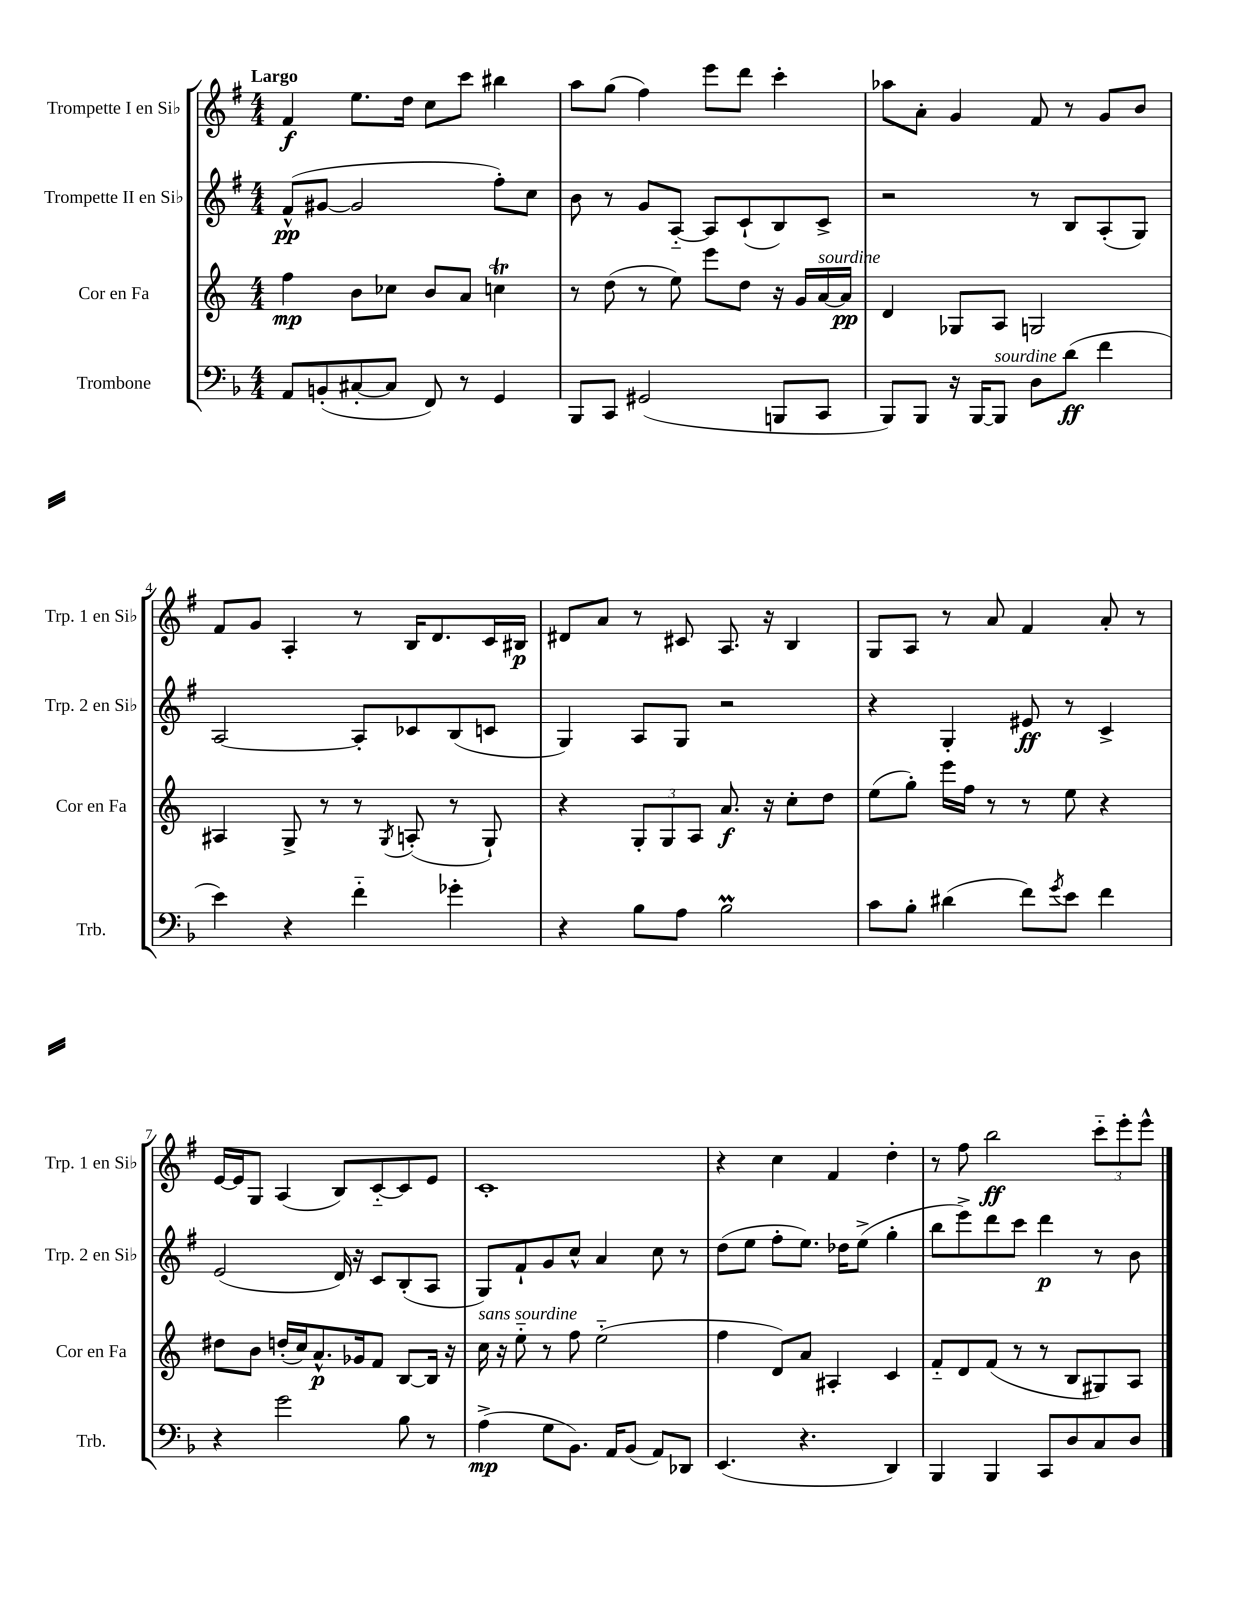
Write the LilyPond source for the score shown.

<<
\new StaffGroup <<
\new Staff = "s0" \with { instrumentName = "Trompette I en Sib" shortInstrumentName = "Trp. 1 en Sib" } {
    \clef treble \key g \major \numericTimeSignature \time 4/4 \tempo "Largo"
    fis'4\f e''8. d''16 c''8 c'''8 bis''4 |
    a''8 g''8( fis''4) e'''8 d'''8 c'''4-. |
    aes''8 a'8-. g'4 fis'8 r8 g'8 b'8 |
    fis'8 g'8 a4-. r8 b16 d'8. c'16 bis16\p |
    dis'8 a'8 r8 cis'8 a8. r16 b4 |
    g8 a8 r8 a'8 fis'4 a'8-. r8 |
    e'16~ e'16 g8 a4( b8) c'8~-_ c'8 e'8 |
    c'1-. |
    r4 c''4 fis'4 d''4-. |
    r8 fis''8 b''2\ff \tuplet 3/2 { c'''8-_ e'''8-. e'''8-^ } \bar "|." |
}
\new Staff = "s1" \with { instrumentName = "Trompette II en Sib" shortInstrumentName = "Trp. 2 en Sib" } {
    \clef treble \key g \major \numericTimeSignature \time 4/4
    fis'8-^\pp( gis'8~ gis'2 fis''8-.) c''8 |
    b'8 r8 g'8 a8~-_ a8 c'8-!( b8) c'8-> |
    r2 r8 b8 a8-.( g8) |
    a2~ a8-. ces'8 b8( c'8 |
    g4) a8 g8 r2 |
    r4 g4-. eis'8\ff r8 c'4-> |
    e'2( d'16) r16 c'8 b8-.( a8 |
    g8) fis'8-! g'8 c''8-^ a'4 c''8 r8 |
    d''8( e''8 fis''8-. e''8.) des''16 e''8->( g''4-. |
    b''8 e'''8->) d'''8 c'''8 d'''4\p r8 b'8 \bar "|." |
}
\new Staff = "s2" \with { instrumentName = "Cor en Fa" shortInstrumentName = "Cor en Fa" } {
    \clef treble \key c \major \numericTimeSignature \time 4/4
    f''4\mp b'8 ces''8 b'8 a'8 c''4\trill |
    r8 d''8( r8 e''8) e'''8 d''8 r16 g'16 a'16~^\markup { \italic "sourdine" } a'16\pp |
    d'4 ges8 a8 g2 |
    ais4 g8-> r8 r8 \acciaccatura { g8 } a8-.( r8 g8-!) |
    r4 \tuplet 3/2 { g8-. g8 a8 } a'8.\f r16 c''8-. d''8 |
    e''8( g''8-.) e'''16 f''16 r8 r8 e''8 r4 |
    dis''8 b'8 d''16-.( c''16) a'8.-^\p ges'16 f'8 b8~ b16 r16 |
    c''16^\markup { \italic "sans sourdine" } r16 e''8-_ r8 f''8 e''2-_( |
    f''4 d'8) a'8 ais4-. c'4 |
    f'8-_ d'8 f'8( r8 r8 b8 gis8) a8 \bar "|." |
}
\new Staff = "s3" \with { instrumentName = "Trombone" shortInstrumentName = "Trb." } {
    \clef bass \key f \major \numericTimeSignature \time 4/4
    a,8 b,8-.( cis8~-. cis8 f,8) r8 g,4 |
    bes,,8 c,8 gis,2( b,,8 c,8 |
    bes,,8) bes,,8 r16 bes,,16~ bes,,8^\markup { \italic "sourdine" } d8 d'8\ff( f'4 |
    e'4) r4 f'4-_ ges'4-. |
    r4 bes8 a8 bes2\prall |
    c'8 bes8-. dis'4( f'8) \acciaccatura { g'8 } e'8 f'4 |
    r4 g'2 bes8 r8 |
    a4->\mp( g8 bes,8.) a,16 bes,8( a,8) des,8 |
    e,4.( r4. d,4) |
    bes,,4 bes,,4 c,8 d8 c8 d8 \bar "|." |
}
>>
>>
